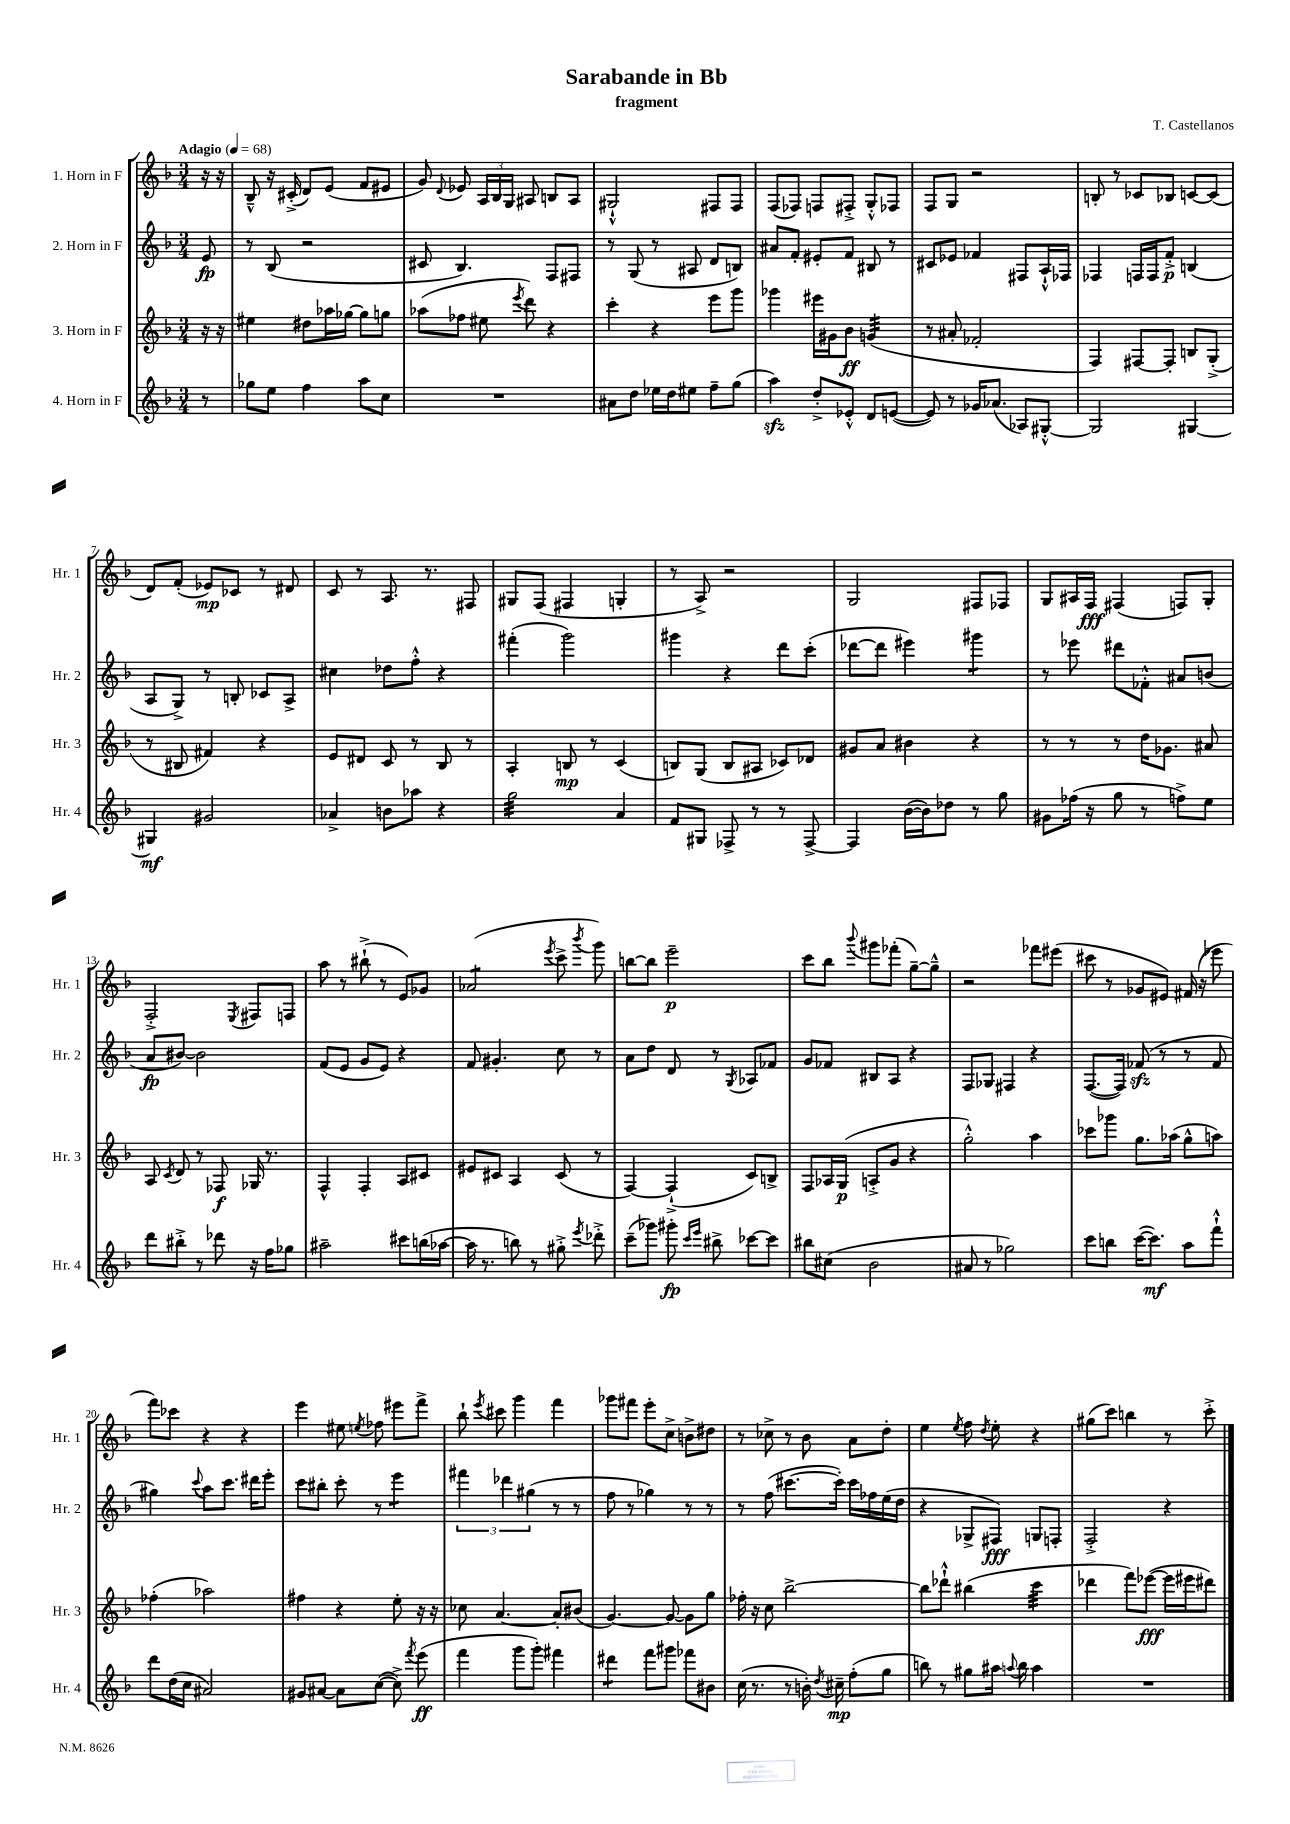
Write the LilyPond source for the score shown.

\header { title = "Sarabande in Bb" composer = "T. Castellanos" subtitle = "fragment" }
<<
\new StaffGroup <<
\new Staff = "s0" \with { instrumentName = "1. Horn in F" shortInstrumentName = "Hr. 1" } {
    \clef treble \key f \major \numericTimeSignature \time 3/4 \partial 8 \tempo "Adagio" 4 = 68
    \autoBeamOff r16 r16 |
    bes8---^ r16 cis'16-.->( d'8[) e'8]( f'8[ eis'8] |
    g'8) \appoggiatura { d'8 } ees'8 \tuplet 3/2 { a16[ bes16 g16] } ais8 b8[ ais8] |
    gis2-!-^ fis8[ fis8] |
    f8[( fes8]) f8[ fis8]-.-> g8[-.-^ fes8] |
    f8[ g8] r2 |
    b8-. r8 ces'8[ bes8] c'8[~ c'8]( |
    d'8[) f'8]-.( ees'8[\mp) ces'8] r8 dis'8 |
    c'8 r8 a8. r8. fis8 |
    gis8[ f8]( fis4 g4-. |
    r8 a8->) r2 |
    g2 fis8[ fes8] |
    g8[ ais16 f16]\fff fis4( f8[) g8]-. |
    f2-.-> \acciaccatura { e8 } fis8[ f8] |
    a''8 r8 bis''8-!->( r8 e'8[) ges'8] |
    aes'2:8( \acciaccatura { e'''8 } c'''8-> \acciaccatura { bes'''8 } g'''8) |
    b''8[~ b''8] e'''2--\p |
    c'''8[ bes''8] \appoggiatura { bes'''8 } gis'''8[ fes'''8]-.( g''8[~--) g''8]---^ |
    r2 fes'''8[ eis'''8]( |
    cis'''8 r8 ges'8[ eis'8]) fis'16( r16 ees'''8 |
    f'''8[) ces'''8] r4 r4 |
    e'''4 eis''8 \acciaccatura { e''8 } fes''8 eis'''8[ f'''8]-> |
    bes''8-! \acciaccatura { e'''8 } cis'''8 g'''4 f'''4 |
    ges'''8[ fis'''8] e'''8[-. c''8]-> b'8[-> dis''8] |
    r8 ces''8-> r8 bes'8 a'8[ d''8]-. |
    e''4 \acciaccatura { e''8 } f''8 \acciaccatura { d''8 } e''8-. r4 |
    gis''8[( c'''8]) b''4 r8 c'''8-.-> \bar "|." |
}
\new Staff = "s1" \with { instrumentName = "2. Horn in F" shortInstrumentName = "Hr. 2" } {
    \clef treble \key f \major \numericTimeSignature \time 3/4 \partial 8
    \autoBeamOff e'8\fp |
    r8 bes8( r2 |
    cis'8 bes4.) f8[ fis8] |
    r8 g8( r8 ais8 d'8[ b8]) |
    ais'8[ f'8]-. eis'8[-. f'8] bis8 r8 |
    cis'8[ ees'8] fes'4 fis8[ a16-!-^ fes16] |
    fes4 f16[ f16 f'8]-.->\p b4( |
    a8[ g8]->) r8 b8-. ces'8[ a8]-> |
    cis''4 des''8[ f''8]-.-^ r4 |
    fis'''4-.( g'''2) |
    gis'''4 r4 d'''8[ c'''8]-.( |
    des'''8[~ des'''8] eis'''4) gis'''4:8 |
    r8 ees'''8 dis'''8[ fes'8]-.-^ ais'8[ b'8]( |
    a'8[\fp bis'8]~) bis'2 |
    f'8[( e'8] g'8[ e'8]) r4 |
    f'8 gis'4.-. c''8 r8 |
    a'8[ d''8] d'8 r8 \acciaccatura { g8 } aes8[ fes'8] |
    g'8[ fes'8] bis8[ a8] r4 |
    f8[ ges8] fis4 r4 |
    f8.[~( f16]) fes'8\sfz( r8 r8 fes'8 |
    gis''4) \appoggiatura { c'''8 } a''8[ c'''8.] dis'''16[ e'''8]-. |
    c'''8[ bis''8]-. c'''8-. r8 e'''4:8 |
    \tuplet 3/2 { fis'''4 des'''4 gis''4( } r8 r8 |
    f''8 r8 ges''4) r8 r8 |
    r8 f''8( cis'''8.[~ cis'''16]-.) cis'''16[ fes''16 e''16( d''16] |
    r4 ges8[-> fis8]\fff) g8[ f8]-. |
    f2-.-> r4 \bar "|." |
}
\new Staff = "s2" \with { instrumentName = "3. Horn in F" shortInstrumentName = "Hr. 3" } {
    \clef treble \key f \major \numericTimeSignature \time 3/4 \partial 8
    \autoBeamOff r16 r16 |
    eis''4 dis''8[ aes''16 ges''16]~ ges''8[ g''8] |
    aes''8[( fes''8] eis''8 \acciaccatura { e'''8 } d'''8) r4 |
    c'''4-. r4 e'''8[ g'''8] |
    ges'''4 eis'''16[ gis'16 bes'8]\ff g'4:32( |
    r8 ais'8-. fes'2-. |
    f4) fis8[~ fis8]-. b8[ g8]-.->( |
    r8 bis8 fis'4) r4 |
    e'8[ dis'8] c'8 r8 bes8 r8 |
    a4-. b8\mp r8 c'4( |
    b8[) g8]( b8[ ais8] ces'8[) des'8] |
    gis'8[ a'8] bis'4 r4 |
    r8 r8 r8 d''16[ ges'8.] ais'8 |
    a8 \acciaccatura { c'8 } d'8 r8 fes8\f ges16 r8. |
    f4-^ f4-. a8[ cis'8] |
    eis'8[ cis'8] a4 cis'8( r8 |
    f4~) f4-!->( c'8[) b8]-> |
    f8[ aes16 g16]\p( a8[-.-> g'8] r4 |
    g''2-.-^) a''4 |
    ces'''8[ ges'''8] g''8.[ aes''16]( g''8[-^ a''8]) |
    fes''4-.( aes''2) |
    fis''4 r4 e''8-. r16 r16 |
    ces''8 a'4.~ a'8[-. bis'8]( |
    g'4.~) g'8~ g'8[ g''8] |
    fes''16-. r16 c''8 bes''2~-> |
    bes''8[ des'''8]-!-^ bis''4( c'''4:32 |
    des'''4 f'''8[) ees'''8]~\fff( ees'''16[ eis'''16 dis'''8]) \bar "|." |
}
\new Staff = "s3" \with { instrumentName = "4. Horn in F" shortInstrumentName = "Hr. 4" } {
    \clef treble \key f \major \numericTimeSignature \time 3/4 \partial 8
    \autoBeamOff r8 |
    ges''8[ e''8] f''4 a''8[ c''8] |
    R2. |
    ais'8[ d''8] ees''16[ d''16 eis''8] f''8[-- g''8]( |
    a''4\sfz) d''8[-.-> ees'8]-.-^ d'8[ e'8]~( |
    e'8) r8 ges'16[ aes'8.]( aes8[) gis8]~-.-^ |
    gis2 gis4~ |
    gis4\mf gis'2 |
    aes'4-> b'8[ aes''8] r4 |
    g''2:32 a'4 |
    f'8[ gis8] fes8-> r8 r8 fes8~-> |
    fes4 bes'16[~( bes'16) des''8] r8 g''8 |
    gis'8[ fes''16]( r16 g''8 r8 f''8[->) e''8] |
    d'''8[ bis''8]-.-> r8 des'''8 r16 f''16[ ges''8] |
    ais''2-- cis'''8[ b''16( aes''16]~ |
    aes''16 r8. b''8) r8 gis''8-.-> \acciaccatura { e'''8 } des'''8-.-> |
    c'''8[--( ges'''8]) gis'''8-.\fp \grace { c'''16[ e'''16] } bis''8-> ces'''8[~ ces'''8] |
    bis''8[ cis''8]( bes'2 |
    ais'8 r8 ges''2) |
    c'''8[ b''8] c'''16[~( c'''8.]\mf) a''8[ f'''8]-!-^ |
    d'''8[ d''16( c''16] ais'2) |
    gis'8[ ais'8]~ ais'8[ c''8]~( c''8->) \acciaccatura { f'''8 } e'''8\ff( |
    f'''4 g'''8[ g'''8]-.) fis'''4 |
    dis'''4:8 f'''8[ gis'''8] fes'''8[ bis'8] |
    c''16( r8. r8 b'16-.) \acciaccatura { d''8 } cis''16--\mp f''8[-.( g''8] |
    b''8) r8 gis''8[ ais''16] \appoggiatura { a''8 } b''16 a''4 |
    R2. \bar "|." |
}
>>
>>
